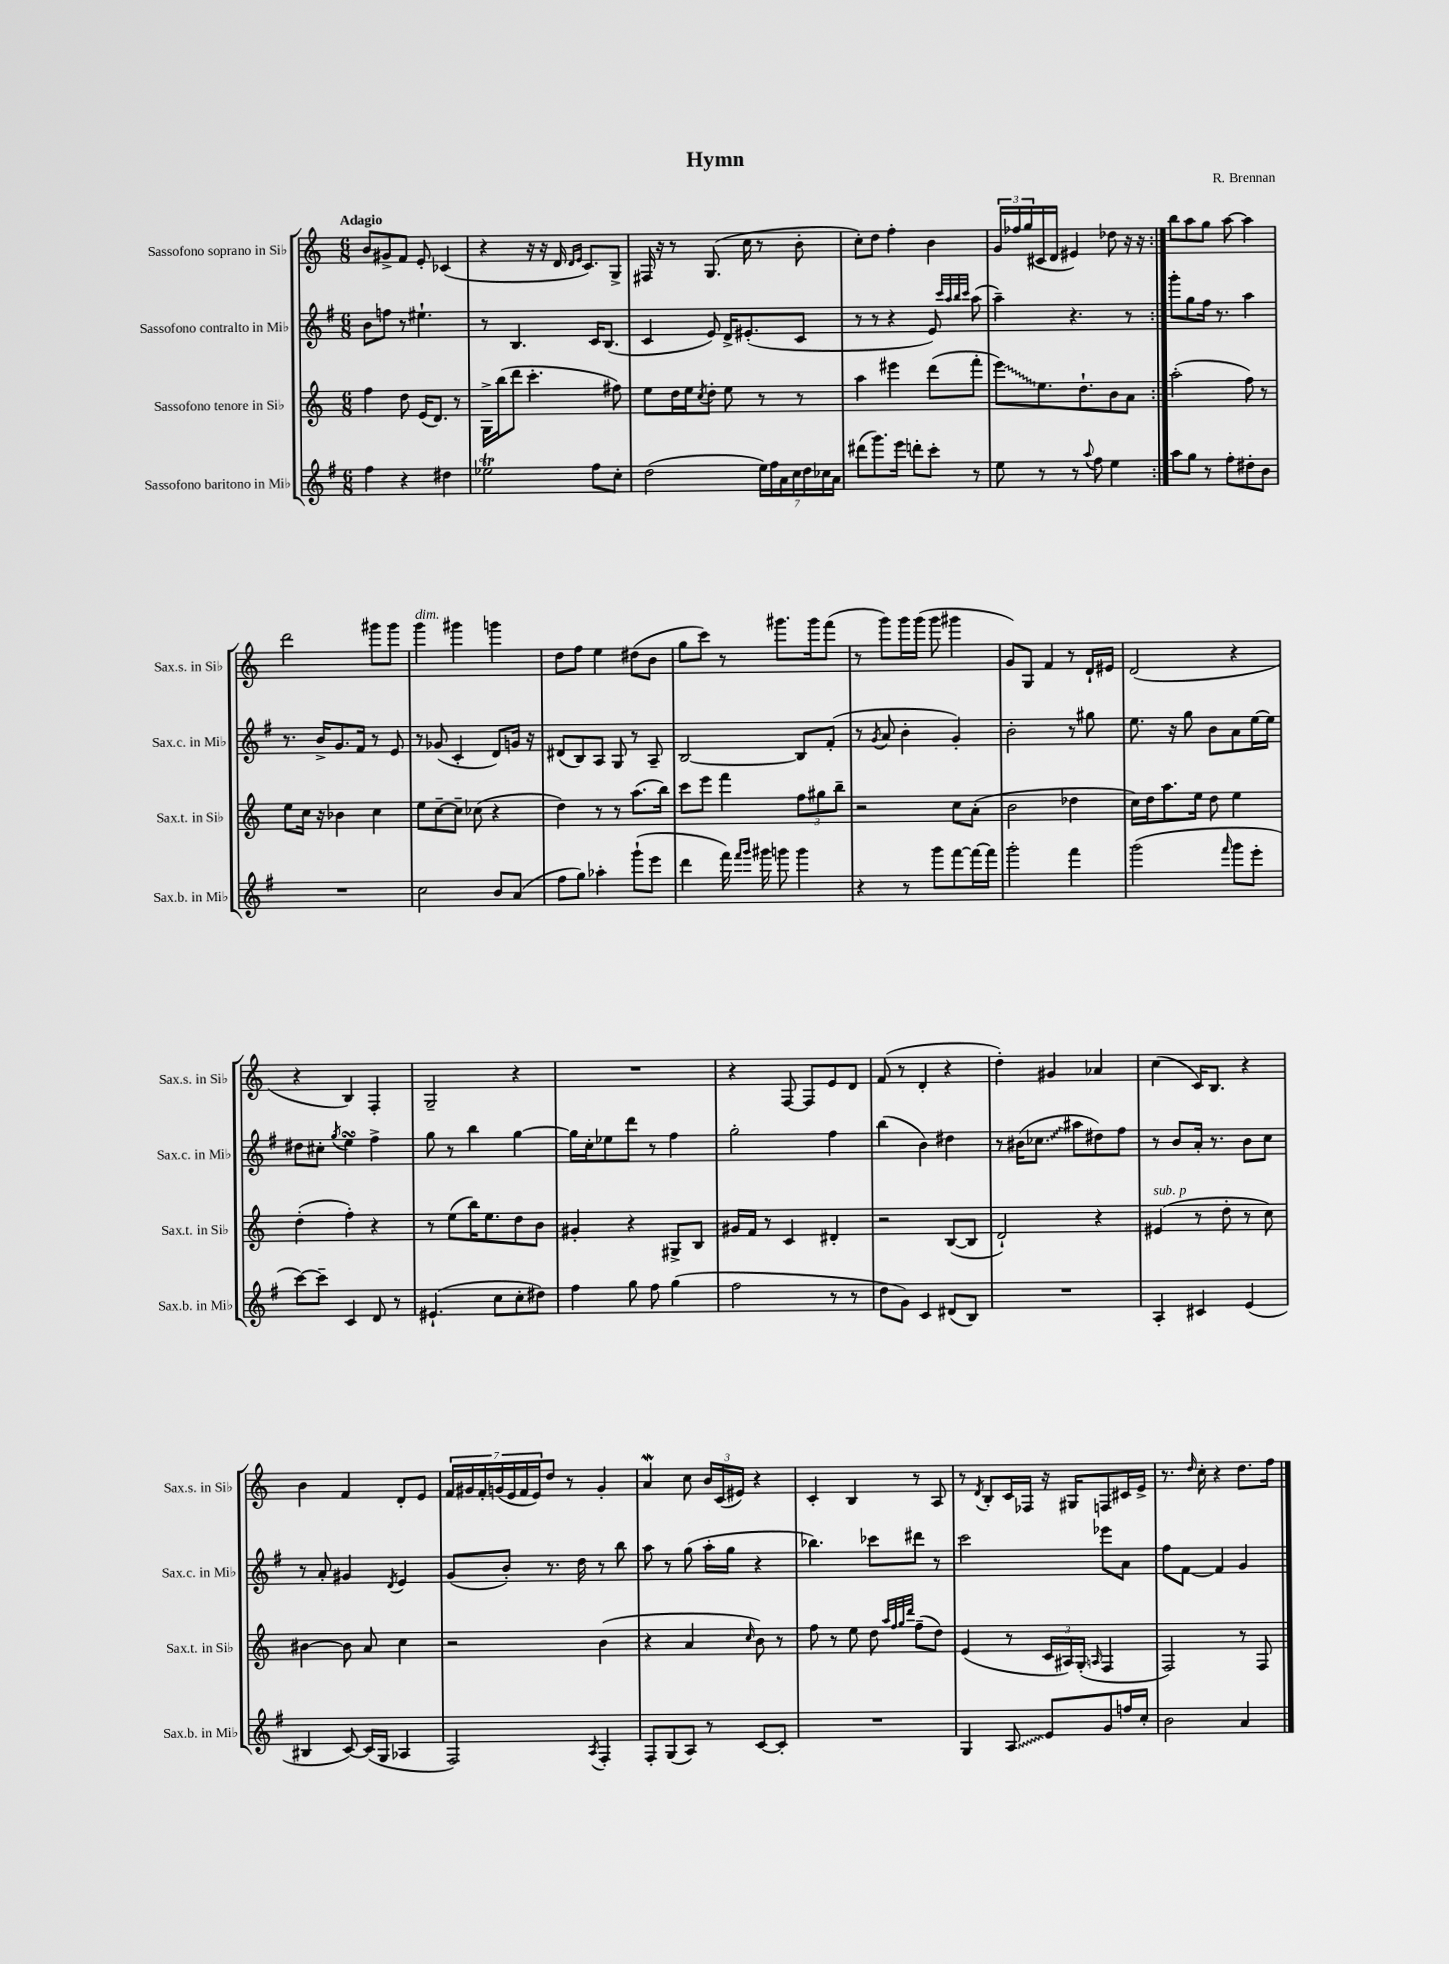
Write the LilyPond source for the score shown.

\header { title = "Hymn" composer = "R. Brennan" }
<<
\new StaffGroup <<
\new Staff = "s0" \with { instrumentName = "Sassofono soprano in Sib" shortInstrumentName = "Sax.s. in Sib" } {
    \clef treble \key c \major \numericTimeSignature \time 6/8 \tempo "Adagio"
    \repeat volta 2 { b'8 gis'8-> f'8 e'8-. ces'4( |
    r4 r16 r16 d'16 \grace { d'16 e'16 } c'8.) g8-> |
    fis16 r16 r8 g8.( c''16 r8 b'8-. |
    c''8-.) d''8 f''4-. b'4 |
    \tuplet 3/2 { g'16 fes''16 g''16( } cis'16 d'16 eis'4) des''8 r16 r16 | }
    b''8 a''8 g''8 a''8~ a''4 |
    d'''2 gis'''8 gis'''8 |
    g'''4^\markup { \italic "dim." } gis'''4 g'''4 |
    d''8 f''8 e''4 dis''8( b'8 |
    g''8 c'''8) r8 gis'''8. gis'''16 f'''8( |
    r8 g'''8) g'''16 g'''16( g'''8 gis'''4 |
    g'8) g8 f'4 r8 d'16-! eis'16 |
    d'2( r4 |
    r4 b4) f4-. |
    g2-- r4 |
    R2. |
    r4 f8~ f8 e'8 d'8 |
    f'8( r8 d'4-. r4 |
    d''4-.) gis'4 aes'4 |
    c''4( c'16) b8. r4 |
    b'4 f'4 d'8-. e'8 |
    \tuplet 7/4 { f'16 gis'16 f'16-. g'16( e'16 f'16 e'16) } d''8 r8 g'4-. |
    a'4\mordent c''8 \tuplet 3/2 { b'16 c'16( eis'16) } r4 |
    c'4-. b4 r8 a8 |
    r8 \acciaccatura { d'8 } b8-. c'16 fes16 r16 gis16 f8 cis'16 e'16-> |
    r8. \grace { d''16 } c''16-. r4 d''8. f''16 \bar "|." |
}
\new Staff = "s1" \with { instrumentName = "Sassofono contralto in Mib" shortInstrumentName = "Sax.c. in Mib" } {
    \clef treble \key g \major \numericTimeSignature \time 6/8
    \repeat volta 2 { b'8 f''8 r8 eis''4.-! |
    r8 b4. c'16 b8.( |
    c'4 e'8) d'16-> eis'8.-.( c'8 |
    r8 r8 r4 e'8) \grace { c'''32 a''32 b''32 c'''32 } a''8( |
    a''4--) r4. r8 | }
    g'''8-. g''8 fis''16 r8. a''4 |
    r8. b'16-> g'8. fis'16 r8 e'8 |
    r8 ges'8( c'4-. d'8) g'16 r16 |
    dis'8( b8) a8 g8 r8 a8-- |
    b2~ b8 fis'8-.( |
    r8 \acciaccatura { g'8 } a'8 b'4-. g'4-.) |
    b'2-. r8 gis''8 |
    e''8. r16 g''8 b'8 a'8 e''16~ e''16 |
    dis''8 cis''8-. \acciaccatura { g''8 } e''4\turn fis''4-> |
    g''8 r8 b''4 g''4~ |
    g''16 c''16-. ees''8 d'''8 r8 fis''4 |
    g''2-. fis''4 |
    b''4( b'4) dis''4 |
    r8 bis'16( \once \override Glissando.style = #'zigzag ces''8.\glissando ais''8 dis''8) fis''8 |
    r8 b'8 a'16-. r8. b'8 c''8 |
    r8 a'8-. gis'4 \acciaccatura { d'8 } e'4 |
    g'8( b'8-.) r8. d''16 r8 b''8 |
    a''8 r8 g''8( a''16-. g''16 r4 |
    bes''4.) ces'''8 dis'''8 r8 |
    c'''2 ees'''8 a'8 |
    fis''8 fis'8~ fis'4 g'4 \bar "|." |
}
\new Staff = "s2" \with { instrumentName = "Sassofono tenore in Sib" shortInstrumentName = "Sax.t. in Sib" } {
    \clef treble \key c \major \numericTimeSignature \time 6/8
    \repeat volta 2 { f''4 d''8 e'16( d'8.) r8 |
    g16-> b''16( d'''8 c'''4.-. fis''8) |
    e''8 d''16 e''16 \acciaccatura { c''8 } d''8-. e''8 r8 r8 |
    a''4 eis'''4 d'''8( f'''8-. |
    \once \override Glissando.style = #'zigzag e'''8\glissando) e''8. d''8.-! b'8 a'8 | }
    a''2-.( f''8) r8 |
    e''8 c''16 r16 bes'4 c''4 |
    e''8 c''8~-- c''8-- ces''8( r4 |
    d''4) r8 r8 a''8.( b''16) |
    c'''8 e'''8 f'''4 \tuplet 3/2 { f''8 gis''8 b''8-- } |
    r2 c''8 a'8-.( |
    b'2 des''4 |
    c''16) d''16 a''8. e''16 d''8 e''4 |
    d''4-.( f''4-.) r4 |
    r8 e''8( b''16) e''8. d''8 b'8 |
    gis'4-. r4 gis8-> b8 |
    gis'16 f'16 r8 c'4 dis'4-. |
    r2 b8~( b8 |
    d'2-!) r4 |
    eis'4^\markup { \italic "sub. p" }( r8 d''8-. r8 c''8) |
    bis'4~ bis'8 a'8 c''4 |
    r2 b'4( |
    r4 a'4 \grace { c''16 } b'8) r8 |
    f''8 r8 e''8 d''8 \grace { a''32 f''32 g''32 d'''32 } f''8--( d''8) |
    e'4( r8 \tuplet 3/2 { c'16 ais16) g16-.( } \grace { a16 } f4 |
    f2) r8 f8 \bar "|." |
}
\new Staff = "s3" \with { instrumentName = "Sassofono baritono in Mib" shortInstrumentName = "Sax.b. in Mib" } {
    \clef treble \key g \major \numericTimeSignature \time 6/8
    \repeat volta 2 { fis''4 r4 dis''4 |
    ees''2\trill fis''8 c''8-. |
    d''2( \tuplet 7/4 { e''16) fis''16 a'16 c''16 d''16 ces''16 a'16 } |
    dis'''8( g'''8.) e'''16 d'''8-. c'''8-. r8 |
    e''8 r8 r8 \appoggiatura { a''8 } fis''8 e''4 | }
    a''8 g''8 r8 fis''8-. dis''8-. b'8 |
    R2. |
    c''2 b'8 a'8( |
    fis''8 g''8) aes''4-. g'''8-!( e'''8 |
    d'''4 fis'''16) \grace { fis'''16 g'''16 } gis'''16 g'''8 g'''4 |
    r4 r8 g'''8 fis'''8~ fis'''16~ fis'''16 |
    g'''2-. fis'''4 |
    g'''2( \grace { fis'''16 } g'''8 e'''8-. |
    c'''8~) c'''8-- c'4 d'8 r8 |
    eis'4.-!( c''8 c''8-. dis''8) |
    fis''4 g''8 fis''8 g''4( |
    fis''2 r8 r8 |
    d''8 g'8) c'4 dis'8( b8) |
    R2. |
    a4-. cis'4 e'4( |
    bis4 c'8~) c'16( g16 aes4 |
    fis2) \acciaccatura { a8 } fis4-. |
    fis8-. g8( a8) r8 c'8~ c'8-. |
    R2. |
    g4 \once \override Glissando.style = #'zigzag a8\glissando e'8 g'8 f''16 c''16-. |
    b'2 a'4 \bar "|." |
}
>>
>>
\layout { \context { \Score \remove "Bar_number_engraver" } }
